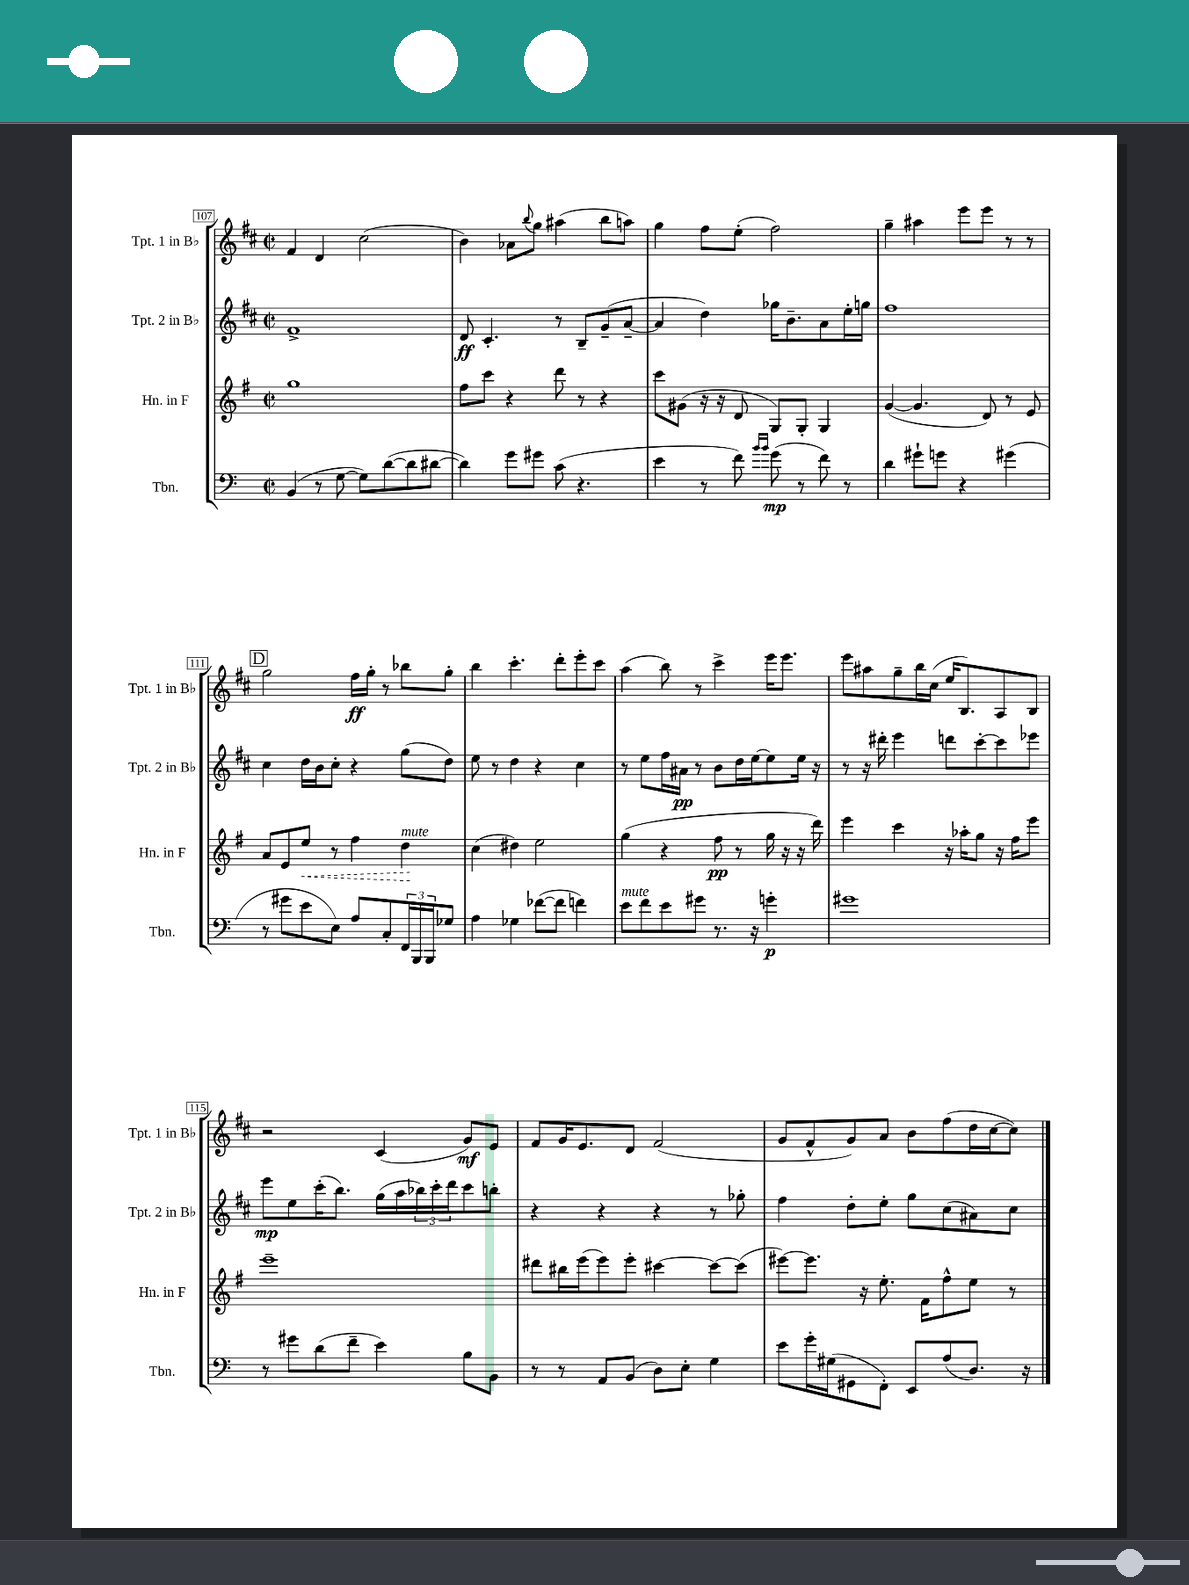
<<
\new StaffGroup <<
\new Staff = "s0" \with { instrumentName = "Tpt. 1 in Bb" shortInstrumentName = "Tpt. 1 in Bb" } {
    \clef treble \key d \major \defaultTimeSignature \time 2/2
    fis'4 d'4 cis''2( |
    b'4) aes'8 \appoggiatura { b''8 } g''8 ais''4( b''8 a''8) |
    g''4 fis''8 e''8-.( fis''2) |
    g''4-- ais''4 e'''8 e'''8 r8 r8 |
    \mark \markup { \box "D" } g''2 fis''16\ff g''16-. r8 bes''8 g''8-. |
    b''4 cis'''4.-. d'''8-. e'''8-. cis'''8 |
    a''4( b''8) r8 cis'''4-> e'''16 e'''8. |
    e'''8 ais''8 g''8-- b''16 cis''16( e''16 b8.) a8 b8 |
    r2 cis'4( g'8\mf) e'8 |
    fis'8 g'16 e'8. d'8 fis'2( |
    g'8 fis'8-^ g'8) a'8 b'8 fis''8( d''16 cis''16~ cis''8) \bar "|." |
}
\new Staff = "s1" \with { instrumentName = "Tpt. 2 in Bb" shortInstrumentName = "Tpt. 2 in Bb" } {
    \clef treble \key d \major \defaultTimeSignature \time 2/2
    fis'1-> |
    d'8\ff cis'4.-. r8 b8-- g'8--( a'8~-- |
    a'4 d''4) ges''16 b'8.-- a'8 e''16-. g''16 |
    fis''1 |
    \mark \markup { \box "D" } cis''4 d''16 b'16 cis''8-. r4 g''8( d''8) |
    e''8 r8 d''4 r4 cis''4 |
    r8 e''8 fis''16 ais'16\pp r8 b'8 d''16 e''16~ e''8 e''16 r16 |
    r8 r16 dis'''16-. e'''4 d'''8 cis'''8~-. cis'''8 ees'''8 |
    e'''8\mp e''8 cis'''16-.( b''8.) g''16( a''16 \tuplet 3/2 { bes''16) cis'''16-. d'''16 } cis'''8 b''8-. |
    r4 r4 r4 r8 ges''8-. |
    fis''4 d''8-. e''8-. g''8 cis''8( ais'8) cis''8 \bar "|." |
}
\new Staff = "s2" \with { instrumentName = "Hn. in F" shortInstrumentName = "Hn. in F" } {
    \clef treble \key g \major \defaultTimeSignature \time 2/2
    g''1 |
    fis''8 c'''8 r4 d'''8 r8 r4 |
    c'''8 gis'8( r16 r16 d'8 g8) g8-. g4 |
    g'4~( g'4. d'8) r8 e'8 |
    \mark \markup { \box "D" } a'8 e'8 \once \override Hairpin.style = #'dashed-line e''8\< r8 fis''4 d''4\!^\markup { \italic "mute" } |
    c''4( dis''4) e''2 |
    g''4( r4 fis''8\pp r8 g''16 r16 r16 d'''16) |
    e'''4 c'''4 r16 aes''16-. g''8 r16 fis''16 e'''8 |
    e'''1-- |
    dis'''8 bis''16 e'''16( e'''8) e'''8-. cis'''4~ cis'''8~ cis'''8( |
    eis'''8~) eis'''8. r16 e''8.-. fis'16 fis''8-^ e''8 r8 \bar "|." |
}
\new Staff = "s3" \with { instrumentName = "Tbn." shortInstrumentName = "Tbn." } {
    \clef bass \key c \major \defaultTimeSignature \time 2/2
    b,4( r8 g8~ g8) d'8~( d'8 dis'8~ |
    dis'4) g'8 gis'8 c'8( r4. |
    e'4 r8 f'8) \grace { b'16 b'16 } g'8\mp( r8 f'8) r8 |
    d'4 gis'8-! g'8 r4 gis'4( |
    \mark \markup { \box "D" } r8 gis'8 e'8 e8) a8 c8-. \tuplet 3/2 { f,16 b,,16 b,,16 } ges8 |
    a4 ges4 fes'8~( fes'8 f'4) |
    e'8^\markup { \italic "mute" } f'8 e'8 gis'8 r8. r16 g'4-.\p |
    gis'1 |
    r8 gis'8 d'8( f'8-- e'4) b8 b,8 |
    r8 r8 a,8 b,8( d8) e8-. g4 |
    e'8 g'16-. gis16( gis,8 f,8-.) e,8 a8( d8.) r16 \bar "|." |
}
>>
>>
\layout { \context { \Score currentBarNumber = #107 \override BarNumber.stencil = #(make-stencil-boxer 0.1 0.3 ly:text-interface::print) } }
